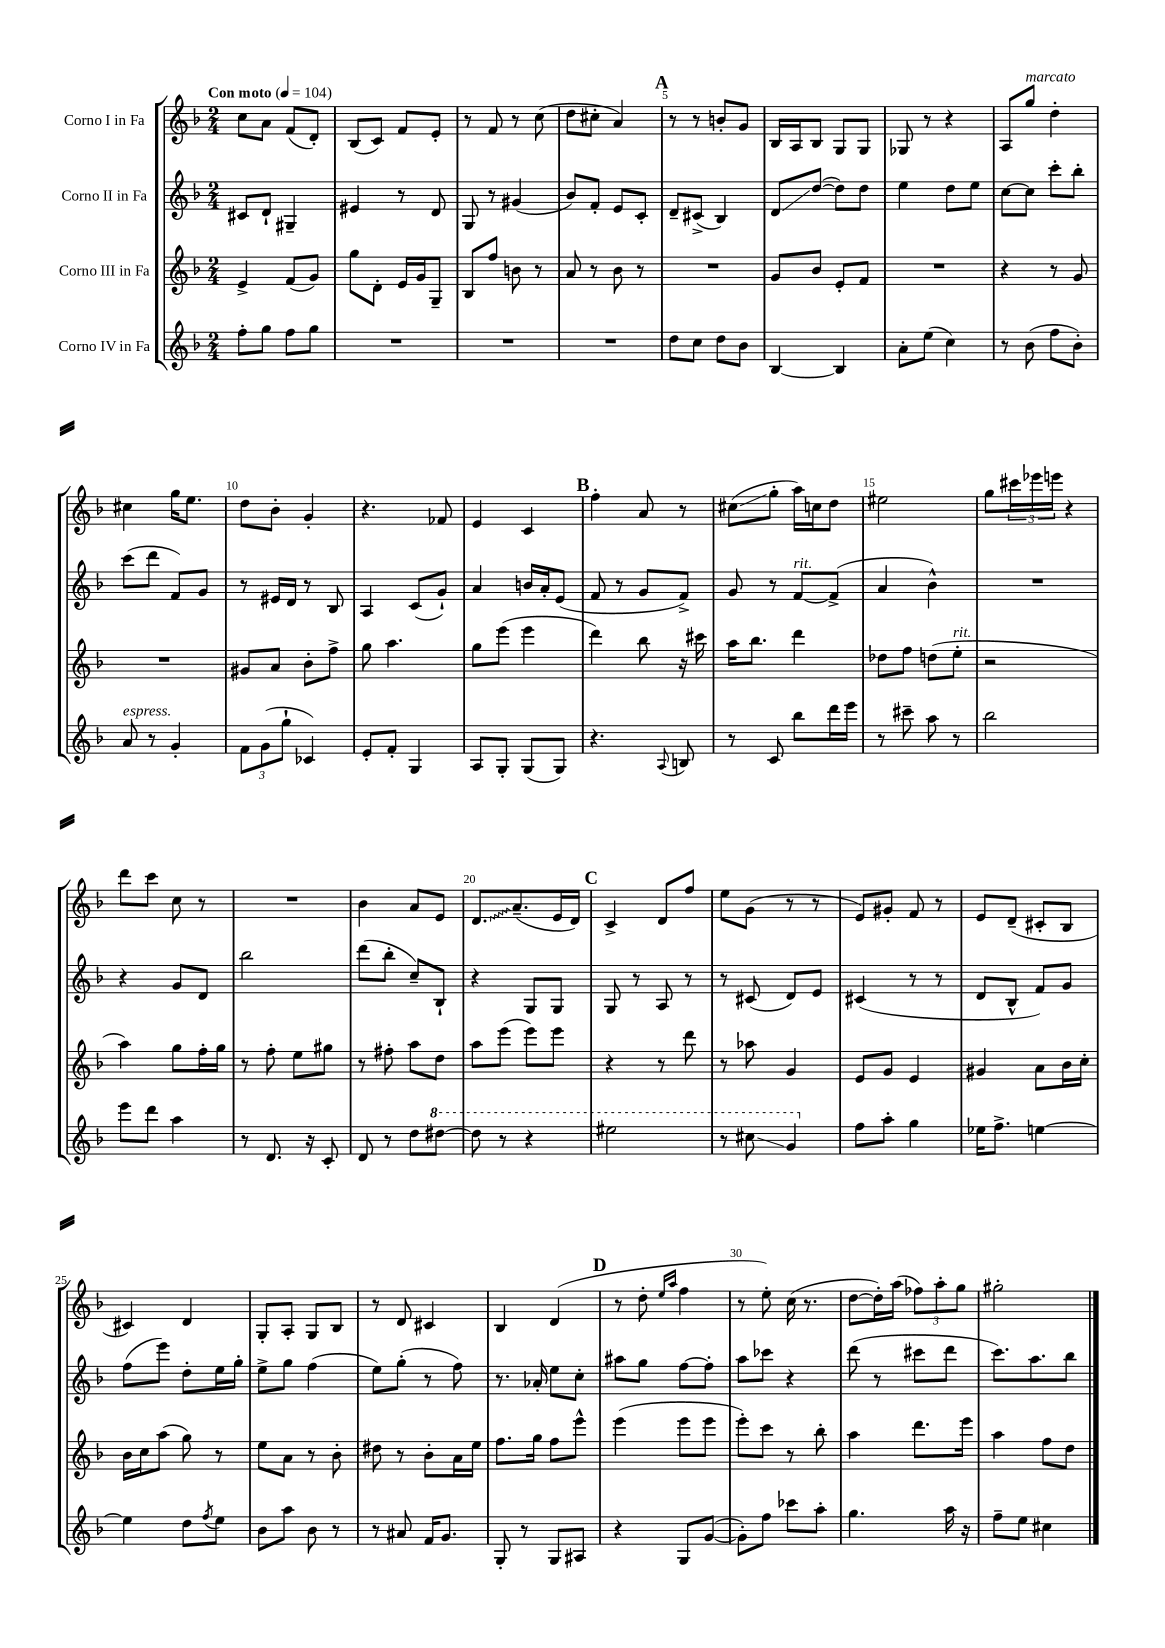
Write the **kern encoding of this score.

**kern	**kern	**kern	**kern
*staff4	*staff3	*staff2	*staff1
*clefG2	*clefG2	*clefG2	*clefG2
*k[b-]	*k[b-]	*k[b-]	*k[b-]
*M2/4	*M2/4	*M2/4	*M2/4
*MM104	*MM104	*MM104	*MM104
8ff'\L	4e^/	8c#/L	8cc\L
8gg\J	.	8d`/J	8a\J
8ff\L	(8f/L	4G#~/	(8f/L
8gg\J	8g/J)	.	8d'/J)
=	=	=	=
2r	8gg\L	4e#/	(8B-/L
.	8d'\J	.	8c/J)
.	16e/LL	8r	8f/L
.	16g/J	.	.
.	8G~/J	8d/	8e'/J
=	=	=	=
2r	8B-/L	8G/	8r
.	8ff/J	8r	8f/
.	8b\	(4g#/	8r
.	8r	.	(8cc\
=	=	=	=
2r	8a/	8b-/L)	8dd\L
.	8r	8f'/J	8cc#'\J
.	8b-\	8e/L	4a/)
.	8r	8c'/J	.
=	=	=	=
8dd\L	2r	8d~/L	8r
8cc\J	.	(8c#^/J	8r
8dd\L	.	4B-/)	8b'/L
8b-\J	.	.	8g/J
=	=	=	=
[4B-/	8g/L	8d/L	16B-/LL
.	.	.	16A/J
.	8b-/J	([8dd/J	8B-/J
4B-/]	8e'/L	8dd\]L)	8G/L
.	8f/J	8dd\J	8G/J
=	=	=	=
8a'\L	2r	4ee\	8G-/
(8ee\J	.	.	8r
4cc\)	.	8dd\L	4r
.	.	8ee\J	.
=	=	=	=
8r	4r	[8cc\L	8A/L
(8b-\	.	8cc\]J	8gg/J
8ff\L	8r	8ccc'\L	4dd'\
8b-'\J)	8g/	8bb-'\J	.
=	=	=	=
8a/	2r	(8ccc\L	4cc#\
8r	.	8ddd\J	.
4g'/	.	8f/L)	16gg\LK
.	.	.	8.ee\J
.	.	8g/J	.
=	=	=	=
12f\L	8g#/L	8r	8dd\L
(12g\	.	.	.
.	8a/J	16e#/LL	8b-'\J
12gg`\J	.	.	.
.	.	16d/JJ	.
4c-/)	8b-'\L	8r	4g'/
.	8ff^\J	8B-/	.
=	=	=	=
8e'/L	8gg\	4A/	4.r
8f'/J	4.aa\	.	.
4G/	.	(8c/L	.
.	.	8g`/J)	8f-/
=	=	=	=
8A/L	8gg\L	4a/	4e/
8G'/J	(8eee\J	.	.
(8G/L	4eee\	16b/LL	4c/
.	.	16a'/J	.
8G/J)	.	(8e/J	.
=	=	=	=
4.r	4ddd\)	8f/	4ff'\
.	.	8r	.
.	8bb-\	8g/L	8a/
8qqA/	.	.	.
8B/	16r	8f^/J)	8r
.	16ccc#\	.	.
=	=	=	=
8r	16aa\LK	8g/	(8cc#\L
.	8.bb-\J	.	.
8c/	.	8r	8gg'\J
8bb-\L	4ddd\	[8f/L	16aa\LL)
.	.	.	16cc\J
16ddd\L	.	(8f^/]J	8dd\J
16eee\JJ	.	.	.
=	=	=	=
8r	8dd-\L	4a/	2ee#\
8ccc#~\	8ff\J	.	.
8aa\	(8dd\L	4b-^^\)	.
8r	8ee'\J	.	.
=	=	=	=
2bb-\	2r	2r	8gg\L
.	.	.	24ccc#\L
.	.	.	24eee-\
.	.	.	24eee\JJ
.	.	.	4r
=	=	=	=
8eee\L	4aa\)	4r	8ddd\L
8ddd\J	.	.	8ccc\J
4aa\	8gg\L	8g/L	8cc\
.	16ff'\L	8d/J	8r
.	16gg\JJ	.	.
=	=	=	=
8r	8r	2bb-\	2r
8.d/	8ff'\	.	.
.	8ee\L	.	.
16r	.	.	.
8c'/	8gg#\J	.	.
=	=	=	=
8d/	8r	(8ddd\L	4b-\
8r	8ff#'\	8bb-'\J	.
8dd\L	8aa\L	8cc~/L)	8a/L
[8ddd#\J	8dd\J	8B-`/J	8e/J
=	=	=	=
8ddd#\]	8aa\L	4r	8.d/L
8r	(8eee\J	.	.
.	.	.	(8.a~/
4r	8eee\L)	8G/L	.
.	8eee\J	8G/J	16e/L
.	.	.	16d/JJ)
=	=	=	=
2eee#\	4r	8G/	4c^/
.	.	8r	.
.	8r	8A/	8d/L
.	8ddd\	8r	8ff/J
=	=	=	=
8r	8r	8r	8ee\L
8ccc#\	8aa-\	(8c#/	(8g\J
4gg/	4g/	8d/L)	8r
.	.	8e/J	8r
=	=	=	=
8ff\L	8e/L	(4c#/	8e/L)
8aa'\J	8g/J	.	8g#'/J
4gg\	4e/	8r	8f/
.	.	8r	8r
=	=	=	=
16ee-\LK	4g#/	8d/L	8e/L
8.ff^\J	.	.	.
.	.	8B-^^/J	(8d~/J
[4ee\	8a\L	8f/L)	8c#'/L
.	16b-\L	8g/J	8B-/J
.	16cc'\JJ	.	.
=	=	=	=
4ee\]	16b-\LL	(8ff\L	4c#/)
.	16cc\J	.	.
.	(8aa\J	8eee\J)	.
8dd\L	8gg\)	8dd'\L	4d/
8qff/	.	.	.
8ee\J	8r	16ee\L	.
.	.	16gg'\JJ	.
=	=	=	=
8b-\L	8ee\L	8ee^\L	8G'/L
8aa\J	8a\J	8gg\J	8A'/J
8b-\	8r	(4ff\	8G/L
8r	8b-'\	.	8B-/J
=	=	=	=
8r	8dd#\	8ee\L)	8r
8a#/	8r	(8gg'\J	8d/
16f/LK	8b-'\L	8r	4c#/
8.g/J	.	.	.
.	16a\L	8ff\)	.
.	16ee\JJ	.	.
=	=	=	=
8G'/	8.ff\L	8.r	4B-/
8r	.	.	.
.	16gg\Jk	16a-'/	.
8G/L	8ff\L	8ee\L	(4d/
8A#/J	8eee^^\J	8cc'\J	.
=	=	=	=
4r	(4eee\	8aa#\L	8r
.	.	8gg\J	8dd'\
.	.	.	16qqee/LL
.	.	.	16qqaa/JJ
8G/L	8eee\L	[8ff\L	4ff\
([8g/J	8eee\J	8ff'\]J	.
=	=	=	=
8g'\]L)	8eee'\L)	8aa\L	8r
8ff\J	8ccc\J	8ccc-\J	8ee'\)
8ccc-\L	8r	4r	(16cc\
.	.	.	8.r
8aa'\J	8bb-'\	.	.
=	=	=	=
4.gg\	4aa\	(8ddd\	[8dd\L
.	.	8r	16dd'\]L)
.	.	.	(16aa\JJ
.	8.ddd\L	8ccc#\L	12ff-\L)
.	.	.	12aa'\
16aa\	.	8ddd\J	.
.	.	.	12gg\J
16r	16eee\Jk	.	.
=	=	=	=
8ff~\L	4aa\	8.ccc\L)	2gg#'\
8ee\J	.	.	.
.	.	8.aa\	.
4cc#\	8ff\L	.	.
.	8dd\J	8bb-\J	.
==	==	==	==
*-	*-	*-	*-
